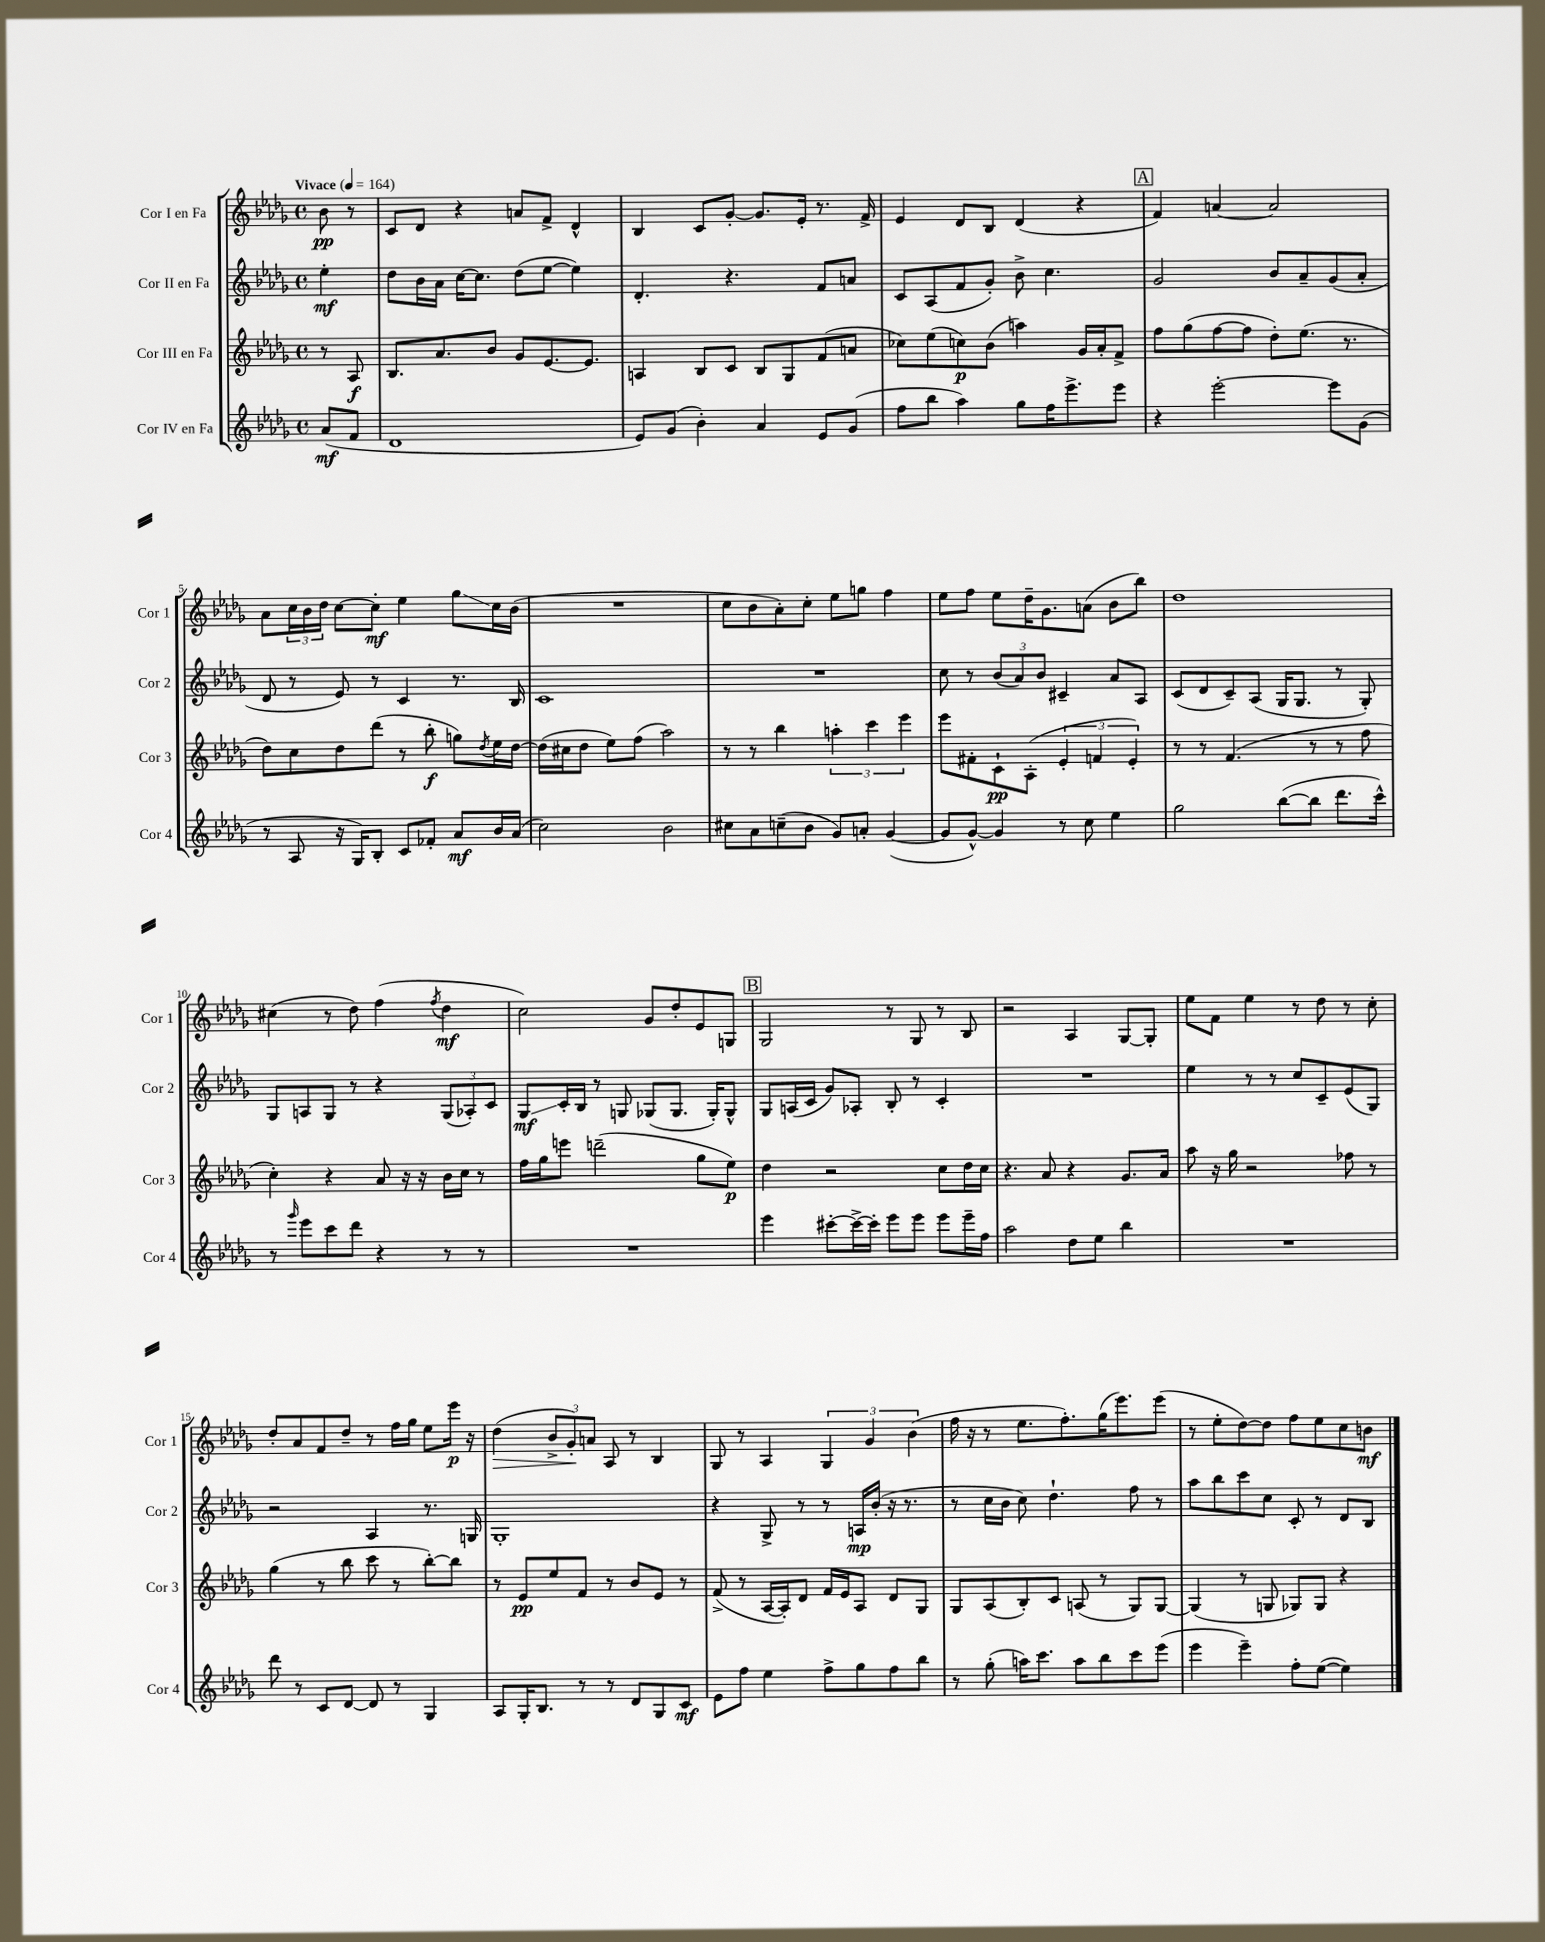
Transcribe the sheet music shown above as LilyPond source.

<<
\new StaffGroup <<
\new Staff = "s0" \with { instrumentName = "Cor I en Fa" shortInstrumentName = "Cor 1" } {
    \clef treble \key des \major \defaultTimeSignature \time 4/4 \partial 4 \tempo "Vivace" 4 = 164
    bes'8\pp r8 |
    c'8 des'8 r4 a'8 f'8-> des'4-^ |
    bes4 c'8 ges'8~-. ges'8. ees'16-. r8. f'16-> |
    ees'4 des'8 bes8 des'4( r4 |
    \mark \markup { \box "A" } f'4) a'4~ a'2 |
    aes'8 \tuplet 3/2 { c''16 bes'16 des''16 } c''8~ c''8-.\mf ees''4 ges''8\glissando c''16 bes'16( |
    R1 |
    c''8 bes'8 aes'8-.) c''8-. ees''8 g''8 f''4 |
    ees''8 f''8 ees''8 des''16-- ges'8. a'8( bes'8 bes''8) |
    des''1 |
    cis''4( r8 des''8) f''4( \acciaccatura { f''8 } des''4\mf |
    c''2) ges'8 des''8-. ees'8 g8 |
    \mark \markup { \box "B" } ges2 r8 ges8 r8 bes8 |
    r2 aes4 ges8~ ges8-. |
    ees''8 f'8 ees''4 r8 des''8 r8 c''8-. |
    des''8-. aes'8 f'8 des''8-- r8 f''16 ges''16 ees''8 ees'''16\p r16 |
    des''4\>( \tuplet 3/2 { bes'8-> ges'8-.\!) a'8 } aes8 r8 bes4 |
    ges8 r8 aes4 \tuplet 3/2 { ges4 ges'4 bes'4( } |
    f''16 r16 r8 ees''8. f''8.-.) ges''16( ees'''8.) ees'''8( |
    r8 ees''8-. des''8~) des''8 f''8 ees''8 c''8 b'8\mf \bar "|." |
}
\new Staff = "s1" \with { instrumentName = "Cor II en Fa" shortInstrumentName = "Cor 2" } {
    \clef treble \key des \major \defaultTimeSignature \time 4/4 \partial 4
    ees''4-.\mf |
    des''8 bes'16 aes'16 c''16~ c''8. des''8( ees''8~ ees''4) |
    des'4.-. r4. f'8 a'8 |
    c'8 aes8( f'8 ges'8-.) bes'8-> c''4. |
    \mark \markup { \box "A" } ges'2 bes'8 aes'8-- ges'8( aes'8-. |
    des'8 r8 ees'8) r8 c'4 r8. bes16 |
    c'1 |
    R1 |
    c''8 r8 \tuplet 3/2 { bes'8( aes'8) bes'8 } cis'4-- aes'8 aes8 |
    c'8( des'8 c'8--) aes8( ges16 ges8. r8 ges8-.) |
    ges8 a8 ges8 r8 r4 \tuplet 3/2 { ges8( aes8-.) c'8 } |
    ges8\glissando\mf c'16-. bes16 r8 g8 ges8( ges8. ges16-.) ges8-^ |
    \mark \markup { \box "B" } ges8 a16( c'16 ges'8) aes8-. bes8-. r8 c'4-. |
    R1 |
    ees''4 r8 r8 c''8 c'8-- ees'8( ges8) |
    r2 aes4 r8. g16 |
    ges1-. |
    r4 ges8-> r8 r8 a16\mp bes'16-.( r16 r8. |
    r8 c''16 bes'16 c''8) des''4.-! f''8 r8 |
    aes''8 bes''8 c'''8 c''8 c'8-. r8 des'8 bes8 \bar "|." |
}
\new Staff = "s2" \with { instrumentName = "Cor III en Fa" shortInstrumentName = "Cor 3" } {
    \clef treble \key des \major \defaultTimeSignature \time 4/4 \partial 4
    r8 aes8\f |
    bes8. aes'8. bes'8 ges'8 ees'8.~ ees'8. |
    a4 bes8 c'8 bes8 ges8 f'8( a'8 |
    ces''8) ees''8( c''8\p) bes'8( a''4) ges'16 aes'16-. f'8-> |
    \mark \markup { \box "A" } f''8 ges''8( f''8~ f''8 des''8-.) ees''8.( r8. |
    des''8) c''8 des''8 des'''8( r8 bes''8-.\f g''8) \acciaccatura { des''8 } ees''16 des''16~ |
    des''16( cis''16 des''8 ees''8) f''8( aes''2) |
    r8 r8 bes''4 \tuplet 3/2 { a''4-. c'''4 ees'''4 } |
    ees'''8 fis'8-. c'8-!\pp aes8-.( \tuplet 3/2 { ees'4-. f'4 ees'4-.) } |
    r8 r8 f'4.( r8 r8 f''8 |
    c''4-.) r4 aes'8 r16 r16 bes'16 c''16 r8 |
    f''16 ges''16 e'''8 d'''2--( ges''8 ees''8\p) |
    \mark \markup { \box "B" } des''4 r2 c''8 des''16 c''16 |
    r4. aes'8 r4 ges'8. aes'16 |
    aes''8 r16 ges''16 r2 fes''8 r8 |
    ges''4( r8 bes''8 c'''8 r8 bes''8~-.) bes''8 |
    r8 ees'8\pp ees''8 f'8 r8 bes'8 ees'8 r8 |
    f'8->( r8 aes16~ aes16-.) des'8 f'16 ees'16 aes8 des'8 ges8 |
    ges8 aes8( bes8-.) c'8 a8( r8 ges8) ges8~ |
    ges4( r8 g8 ges8) ges8 r4 \bar "|." |
}
\new Staff = "s3" \with { instrumentName = "Cor IV en Fa" shortInstrumentName = "Cor 4" } {
    \clef treble \key des \major \defaultTimeSignature \time 4/4 \partial 4
    aes'8\mf( f'8 |
    des'1 |
    ees'8) ges'8( bes'4-.) aes'4 ees'8 ges'8( |
    f''8 bes''8 aes''4) ges''8 f''16 ees'''8.-> ees'''8 |
    \mark \markup { \box "A" } r4 ees'''2~-. ees'''8 ges'8( |
    r8 aes8 r16 ges16) bes8-. c'8 fes'8-. aes'8\mf bes'16 aes'16( |
    c''2) bes'2 |
    cis''8 aes'8 c''8--( bes'8 ges'8) a'8-. ges'4~( |
    ges'8 ges'8~-^) ges'4 r8 c''8 ees''4 |
    ges''2 bes''8~( bes''8 des'''8. c'''16-^) |
    r8 \grace { ges'''16 } ees'''8 c'''8 des'''8 r4 r8 r8 |
    R1 |
    \mark \markup { \box "B" } ees'''4 cis'''8~-. cis'''16~-> cis'''16-. ees'''8 ees'''8 ees'''8 ees'''16-- f''16 |
    aes''2 des''8 ees''8 bes''4 |
    R1 |
    des'''8 r8 c'8 des'8~ des'8 r8 ges4 |
    aes8 ges16-. bes8. r8 r8 des'8 ges8 c'8\mf |
    ees'8 f''8 ees''4 f''8-> ges''8 f''8 bes''8 |
    r8 ges''8-.( a''16) c'''8. a''8 bes''8 c'''8 ees'''8( |
    ees'''4 ees'''4--) f''8-. ees''8~( ees''4) \bar "|." |
}
>>
>>
